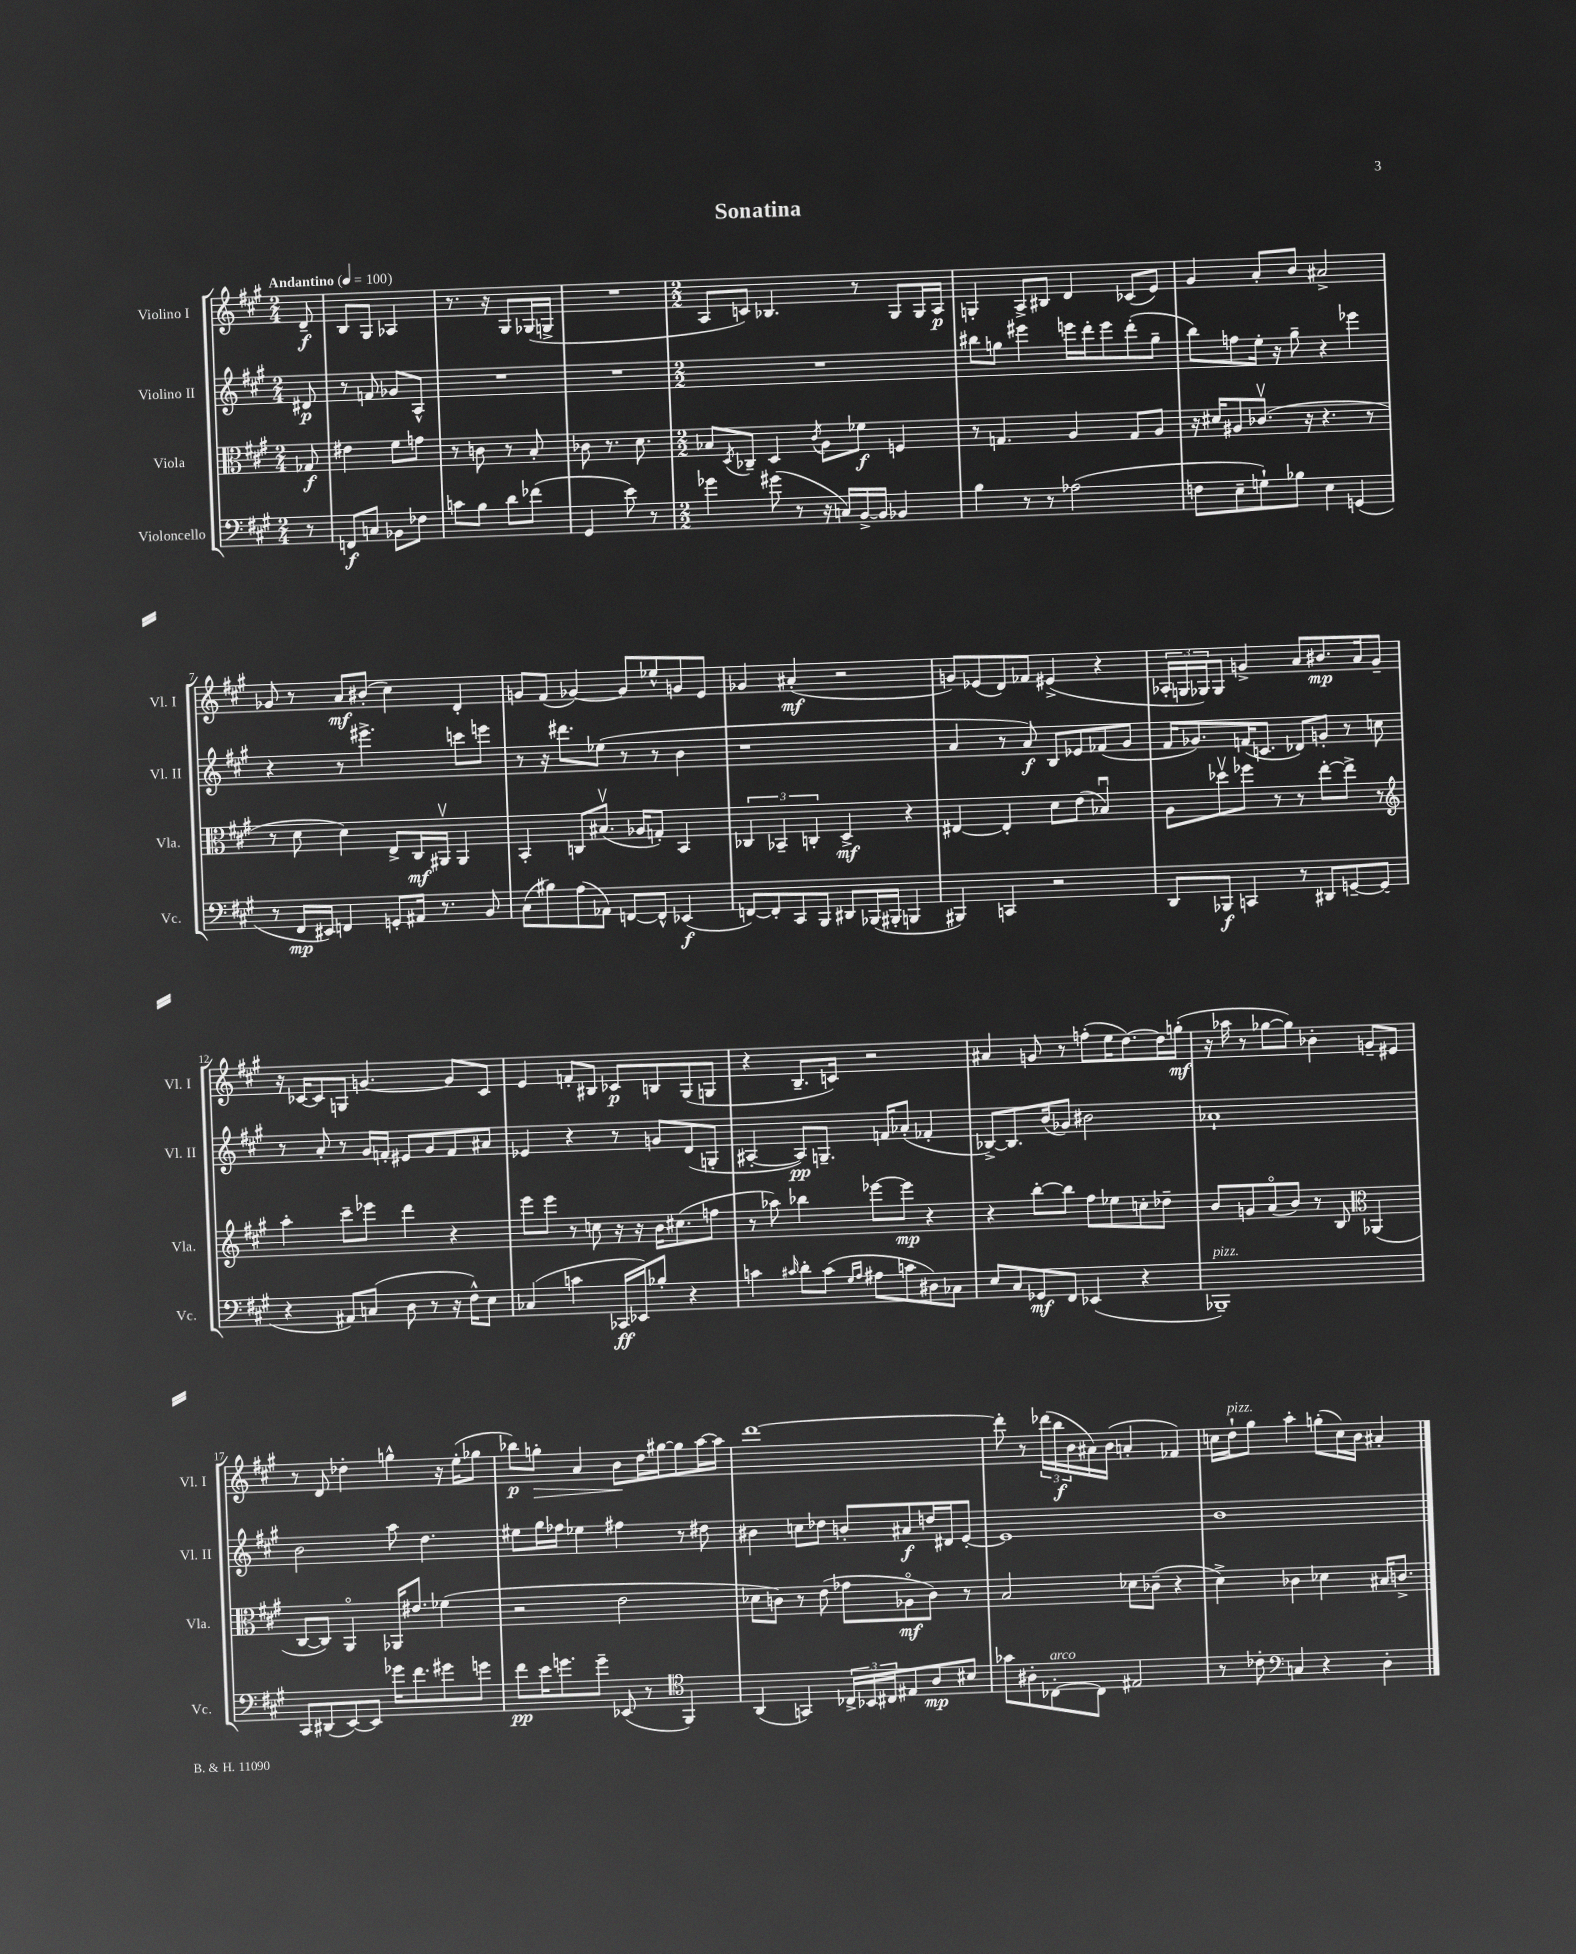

**kern	**kern	**kern	**kern
*staff4	*staff3	*staff2	*staff1
*clefF4	*clefC3	*clefG2	*clefG2
*k[f#c#g#]	*k[f#c#g#]	*k[f#c#g#]	*k[f#c#g#]
*M2/4	*M2/4	*M2/4	*M2/4
*MM100	*MM100	*MM100	*MM100
8r	8G-	8d#	8d~
=	=	=	=
8FF	4e#	8r	8B
8C	.	8f	8G#
8BB-	8f#	8g-	4A-
8F-	8g	8A^^	.
=	=	=	=
8c	8r	2r	8.r
8B	8c	.	.
.	.	.	16r
8d	8r	.	8G#
(8f-	8B'	.	(16G-
.	.	.	16G^
=	=	=	=
4GG#	8c-	2r	2r
.	8.r	.	.
8e)	.	.	.
.	8.d	.	.
8r	.	.	.
=	=	=	=
*M2/2	*M2/2	*M2/2	*M2/2
4g-	8B-	1r	8A
.	8qD	.	.
.	8C-~	.	8c)
(8g#	4D	.	4.B-
8r	.	.	.
.	8qc#	.	.
16r	8A	.	.
16C)	.	.	.
[16BB^	8f-	.	8r
16BB]	.	.	.
4BB-	4F	.	8G#
.	.	.	16G#
.	.	.	16A
=	=	=	=
4B	8r	8bb#	4G'
.	4.G	8gg	.
8r	.	4eee#	8A^
8r	.	.	8B#
(2A-	4A	16eee	4d
.	.	16ddd'	.
.	.	8eee	.
.	8G	(8ddd'	(8c-
.	8A	8gg~	8e)
=	=	=	=
8F	16r	8bb)	4g#
.	16d#	.	.
8E~	8A#	8ff	.
8G`)	(8.c-v	16ee'	8a'
.	.	16r	.
8B-	.	8gg#~	8b
.	16r	.	.
4E	4.r	4r	2a#^
(4GG	.	4eee-	.
.	8r	.	.
=	=	=	=
8r	8r	4r	8g-
16FF#	8d	.	8r
16EE#)	.	.	.
4FF	4d)	8r	8a
.	.	4.eee#^	(8b#'
8GG'	8E^	.	4cc#)
16AA#	16C#	.	.
8.r	16AA#v	.	.
.	4AA#	8ccc	4d'
8BB	.	8eee	.
=	=	=	=
(8C#	4BB'	8r	8g
8B#)	.	16r	(8f#
.	.	8.ddd#	.
(8A	8C	.	[4g-)
8AA-)	(8.B#v	(8ee-	.
[8FF	.	8r	8g-]
.	16A-	.	.
8FF^^]	8G')	8r	8ee-^^
(4EE-	4BB	4b	8g
.	.	.	8e
=	=	=	=
[8FF)	6C-	1r	4g-
8FF']	.	.	.
.	6BB-~	.	.
8CC#	.	.	(4a#'
.	6C'	.	.
8BBB	.	.	.
8DD#	4D^	.	2r
(16BBB-	.	.	.
16BBB#'	.	.	.
4BBB	4r	.	.
=	=	=	=
4BBB#)	[4E#	4a	8g)
.	.	.	(8e-
4CC	4E#']	8r	8d)
.	.	8a)	8f-
2r	8d	8B	(4e#^
.	(8e	8e-	.
.	4B-u)	(8f-	4r
.	.	8g#	.
=	=	=	=
8DD	8A	16f#	24A-'
.	.	.	24G
.	.	8.g-)	.
.	.	.	24G-)
8BBB-	8dd-v	.	8G-
4CC	8ff-	(16f	4g^
.	.	8.c	.
.	8r	.	.
8r	8r	8d-)	8a
8DD#	[8ee'	8g'	8.b#
[8GG~	8ee^]	8r	.
.	.	.	16a
(8GG]	8r	8cc	8g~
=	=	=	=
*	*clefG2	*	*
4r	4aa'	8r	16r
.	.	.	[16c-
.	.	8a'	8c-]
8AA#)	8ccc#~	8r	8G
(8C	8eee-	16g#	[4.g
.	.	16f'	.
8D	4ddd	8e#	.
8r	.	8g#	.
16r	4r	8f	8g]
16F#^^)	.	.	.
8E	.	8a#	8c-
=	=	=	=
(4C-	8eee	4e-	4e
.	8eee	.	.
4c	8r	4r	8f'
.	8cc	.	8B#
16CC-	16r	8r	8c-
16EE-)	16r	.	.
8B-'	16b	8g	8B
.	(8.cc#	.	.
4r	.	(8d	(8G#
.	8ff	8G'	8G
=	=	=	=
4c	8r	[4A#'	4r
.	8aa-)	.	.
16qqc#	.	.	.
8d'	4bb-	8A#])	8.B~
(8c#	.	8.G~	.
.	.	.	16c)
16qqG#	.	.	.
16qqA	.	.	.
8A#	[8eee-	.	2r
.	.	16f	.
8c	8eee-]	(8a-'	.
8D#)	4r	4f-'	.
8C-	.	.	.
=	=	=	=
8E	4r	[8B-^)	4a#
8C#	.	8.B-]	.
8GG-	[8bb'	.	8g
.	.	(16b	.
8FF#	8bb]	8g-)	8r
(4EE-	8ff#	2b#	(8ff'
.	8ee-	.	16ee
.	.	.	[8.dd)
4r	8cc'	.	.
.	8dd-~	.	16dd]
.	.	.	(16gg'
=	=	=	=
1BBB-~)	8b	1a-`	16r
.	.	.	16aa-
.	8g	.	8r
.	(8ao	.	[8gg-
.	8b)	.	8gg-])
.	8r	.	4b-'
.	8B	.	.
*	*clefC3	*	*
.	(4AA-	.	8g~
.	.	.	8e#
=	=	=	=
8CC#	[8C#	2b	8r
(8DD#	8C#])	.	8d
[8EE)	4AAo	.	4dd-'
8EE]	.	.	.
16g-	16AA-	8aa	4gg^^
8.f#	8.e#	.	.
.	.	4.dd	.
8g#	(4f-	.	16r
.	.	.	(16ee'
8g	.	.	8gg-
=	=	=	=
8f#	2r	8ee#	8bb-)
16e	.	16gg#	8gg'
8.g	.	16ff-	.
.	.	4ee-	4a
8g~	.	.	.
(8EE-	2e	4ff#	8b
8r	.	.	16dd
.	.	.	[16gg#
*clefC4	*	*	*
4FF#)	.	8r	8gg#]
.	.	8dd#	[16aa
.	.	.	16aa]
=	=	=	=
(4AA	8d-	4b#	[1ddd
.	8c)	.	.
4GG)	8r	8cc	.
.	(8e	8dd-	.
24C-^	8g-	8b'	.
24BB-	.	.	.
24C#	.	.	.
8E#	8A-o	8a#	.
8A	8c)	16dd	.
.	.	16d#	.
8B#	8r	[8e'	.
=	=	=	=
8g-	2B	1e]	8ddd']
8A#'	.	.	8r
[8C-'	.	.	(24ddd-
.	.	.	24bb
.	.	.	24b
8C-]	.	.	16a#)
.	.	.	(16b
2E#	8d-	.	4a'
.	(8c-~	.	.
.	4r	.	4f-)
=	=	=	=
8r	4d^)	1b	16cc
.	.	.	16dd`
8c-'	.	.	8gg#
*clefF4	*	*	*
4C	4c-	.	4aa'
4r	4d-	.	(8gg'
.	.	.	16cc)
.	.	.	16b
4D'	16B#	.	4a#'
.	8.c^	.	.
==	==	==	==
*-	*-	*-	*-
